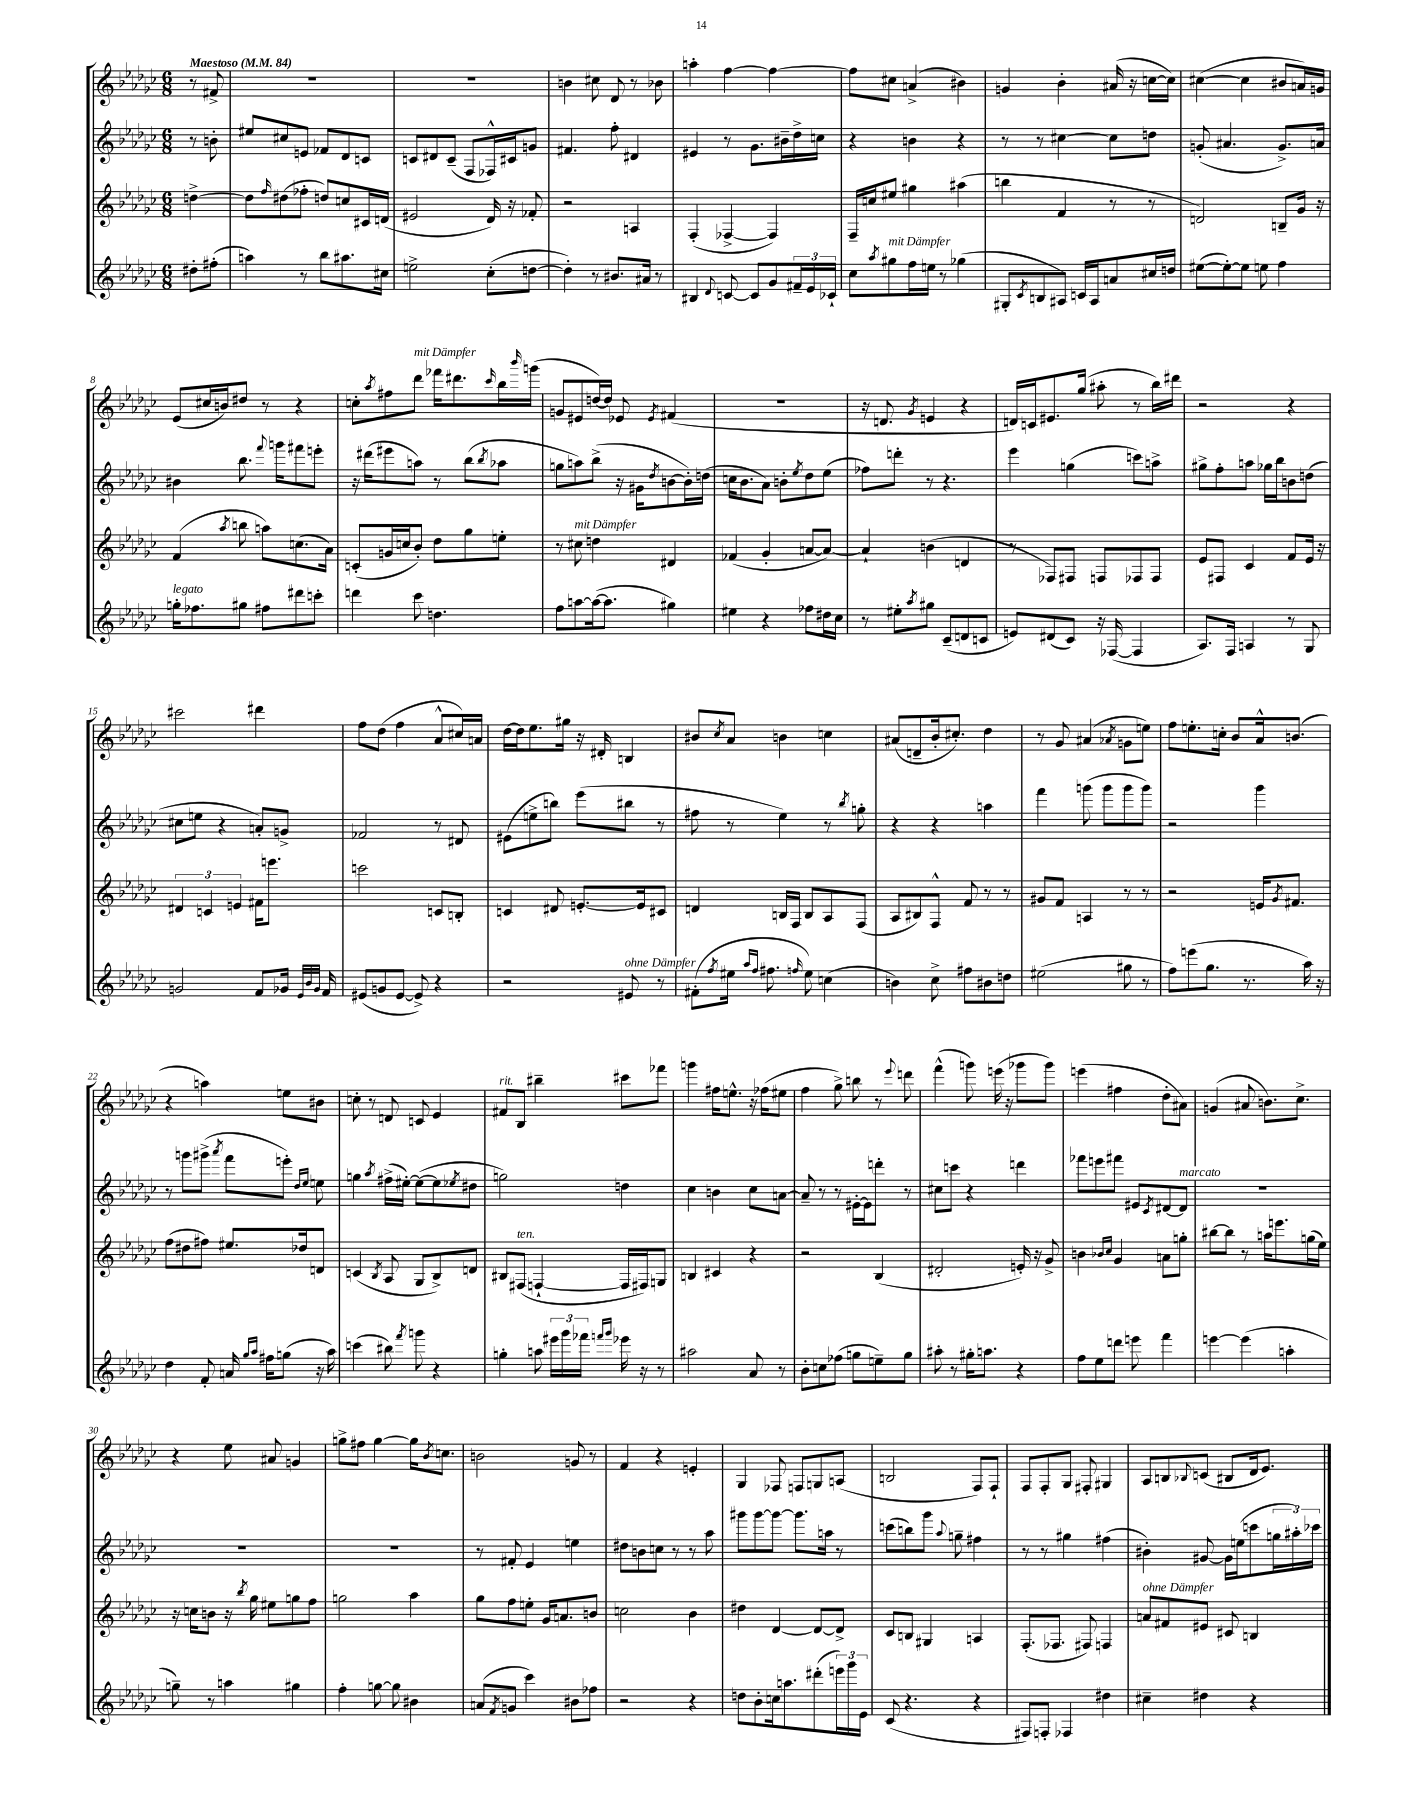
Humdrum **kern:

**kern	**kern	**kern	**kern
*staff4	*staff3	*staff2	*staff1
*clefG2	*clefG2	*clefG2	*clefG2
*k[b-e-a-d-g-c-]	*k[b-e-a-d-g-c-]	*k[b-e-a-d-g-c-]	*k[b-e-a-d-g-c-]
*M6/8	*M6/8	*M6/8	*M6/8
*MM84	*MM84	*MM84	*MM84
8dd#'	[4dd^	8r	8r
(8ff#'	.	8b'	8f#^
=	=	=	=
4aa)	8dd]	8ee#	2.r
.	16qqff	.	.
.	(8dd#	8cc#	.
8r	8ff-'	8e	.
8bb-	8dd)	8f-	.
8.aa#	8cc	8d-	.
.	16c#	8c	.
16cc#	(16d	.	.
=	=	=	=
2ee^	2e#	8c	2.r
.	.	8d#	.
.	.	(8c~	.
.	.	8F	.
(8cc-'	16d-)	16F-^^)	.
.	16r	16c#	.
[8dd	8f-'	8g	.
=	=	=	=
4dd'])	2r	4.f#	4b
8r	.	.	8cc#
8.b#	.	8ff'	8d-
.	4A	4d#	8r
16a#	.	.	.
8r	.	.	8b-
=	=	=	=
4B#	(4F'	4e#	4aa'
8qqd-	.	.	.
[8c	[4F-^	8r	[4ff
8c]	.	8.g-	.
8g-	4F-])	.	4ff_
.	.	16b#~	.
24f#~	.	16dd-^	.
24e-	.	.	.
.	.	16cc	.
24c-`	.	.	.
=	=	=	=
8cc-	16F~	4r	8ff]
.	16cc	.	.
8qaa-	.	.	.
8gg#	8ee#	.	8cc#
16ff	4gg#	4b	(4a^
16ee	.	.	.
8r	.	.	.
(4gg-	(4aa#	4r	4b#)
=	=	=	=
8G#'	4bb	8r	4g
8qc-	.	.	.
8B	.	8r	.
8A#)	4f	[4cc#	4b-'
16c	.	.	.
16A#	.	.	.
8a	8r	8cc#]	(16a#
.	.	.	16r
16cc#	8r	8dd	[16cc
16dd	.	.	16cc])
=	=	=	=
([8ee#	2d)	(8g'	([4cc#
8ee#'_)	.	4.a#	.
8ee#]	.	.	4cc#]
8ee	.	.	.
4ff	8B~	8.g^)	8b#
.	16g-	.	16a)
.	16r	16a	16g
=	=	=	=
16gg'	(4f	4b#	(8e-
8.ff-	.	.	.
.	.	.	16cc#
.	.	.	16b)
.	8qaa-	.	.
8gg#	8bb	8.bb-	8dd#
8ff#	8aa)	.	8r
.	.	8qqfff	.
.	.	16ggg	.
8ddd#	(8.cc	8fff#	4r
8ccc'	.	8eee'	.
.	16a-)	.	.
=	=	=	=
4ddd	(8c'	16r	8cc'
.	.	(16ddd#	.
.	.	.	8qaa-
.	16g	8eee#	8ff#
.	16cc	.	.
8ccc-	8b-')	8aa)	8ddd-
4.dd	8dd-	8r	16fff-
.	.	.	8.ddd#
.	8gg-	(8bb-	.
.	.	8qbb-	16qqccc-
.	8ee'	8aa-	16bb-
.	.	.	16qqbbb-
.	.	.	(16ggg
=	=	=	=
8ff	8r	8gg	8g
[8aa	8cc#	8aa)	8e#
(16aa_	4dd	(8bb-^	[16dd)
8.aa]	.	.	16dd]
.	.	16r	8e-
.	.	16g#	.
.	.	8qdd-	8qe-
4gg#)	4d#	[8b	(4f#
.	.	16b'])	.
.	.	(16dd	.
=	=	=	=
4ee#	(4f-	16cc	2.r
.	.	8.b-	.
4r	4g-'	8a-)	.
.	.	8b'	.
.	.	8qee-	.
8ff-	[8a	8dd-	.
16dd#	8a_)	(8ee-	.
16cc-	.	.	.
=	=	=	=
8r	4a`]	8ff-)	16r
.	.	.	8.d
8ee#'	.	8ddd'	.
8qaa-	.	.	8qg-
8gg#	(4b	8r	4e
(8c-~	.	4.r	.
8d	4d	.	4r
8c	.	.	.
=	=	=	=
8e)	8r	4eee-	16d)
.	.	.	16c
(8d#	8F-)	.	8.e#
8c-)	8F#	(4gg	.
.	.	.	(16gg-
16r	8F	.	8aa#'
([16F-	.	.	.
4F-]	8F-	8ccc)	8r
.	8F-	8aa^	16bb-)
.	.	.	16ddd#
=	=	=	=
8.A-)	8e-	8gg#^	2r
.	8F#	8ff'	.
16F	.	.	.
4A	4c-	8aa	.
.	.	16gg-	.
.	.	16bb-	.
8r	8f	8b	4r
8G-	16e-	(8dd	.
.	16r	.	.
=	=	=	=
2g	6d#	8cc#	2ccc#
.	.	8ee	.
.	6c	.	.
.	.	4r	.
.	6e	.	.
8f	16f#	8a')	4ddd#
.	8.eee	.	.
16g-	.	8g^	.
32qqe-	.	.	.
32qqb-	.	.	.
32qqg-	.	.	.
16f	.	.	.
=	=	=	=
(8e#	2ccc	2f-	8ff
8g	.	.	(8dd-
[8e#	.	.	4ff
8e#^])	.	.	.
4r	8c	8r	8a-^^
.	8B'	8d#	16cc#)
.	.	.	16a
=	=	=	=
2r	4c	(8e#	[16dd-
.	.	.	16dd-]
.	.	8ee^	8.ee-
.	8d#	8bb)	.
.	.	.	16gg#
.	[8.e'	(8eee-	16r
.	.	.	16d#'
8e#	.	8bb#	4B
.	16e]	.	.
8r	8c#	8r	.
=	=	=	=
(8f#'	4d	8ff#	8b#
8qff	.	.	8qcc-
16ee#	.	8r	8a-
16qqaa-	.	.	.
16qqff	.	.	.
8.ff#	.	.	.
.	16B	4ee-)	4b
.	16F	.	.
16qqff	.	.	.
8ee#)	8B	.	.
(4cc	8A-	8r	4cc
.	.	8qbb-	.
.	(8F	8gg'	.
=	=	=	=
4b)	8A-	4r	(8a#
.	8B#)	.	8d~
8cc-^	8F^^	4r	16b-'
.	.	.	8.cc#')
8ff#	8f	.	.
8b#	8r	4aa	4dd-
8dd	8r	.	.
=	=	=	=
(2ee#	8g#	4fff	8r
.	8f	.	8g-
.	4A	(8ggg	(4a#
.	.	8ggg	.
.	.	.	8qa-
8gg#	8r	8ggg	8g
8r	8r	8ggg)	8ee)
=	=	=	=
8ff)	2r	2r	8ff
(8eee	.	.	8.ee'
8.gg-	.	.	.
.	.	.	16cc'
.	.	.	8b-
8.r	.	.	.
.	16e	4ggg-	16a-^^
.	8qg-	.	.
.	8.f#	.	(8.b
16aa-)	.	.	.
16r	.	.	.
=	=	=	=
4dd-	(8ff	8r	4r
.	8dd#	8ggg	.
8f'	8ff#)	(8ggg#^	4aa)
.	.	8qaaa-	.
16a	8.ee#	8fff	.
16qqgg-	.	.	.
16qqaa-	.	.	.
16ff#	.	.	.
(8gg	.	8eee')	8ee
.	16dd-	.	.
.	.	16qqdd-	.
.	.	16qqee-	.
16r	8d	8ee	8b#
16aa-)	.	.	.
=	=	=	=
(4ccc	(4c	4gg	8cc'
.	.	.	8r
.	8qB-	8qaa-	.
8bb#)	8A-	(16ff#^	8d
.	.	[16ee#')	.
8qfff	.	.	.
8ggg	8G-	(8ee#_	8c
4r	8B-^)	8ee#]	4e-
.	.	8qee-	.
.	8d	8dd#	.
=	=	=	=
4gg'	8B#	2gg)	8f#
.	(8F#	.	8B-
8aa	[4F`	.	4bb#~
24eee#	.	.	.
24ggg-	.	.	.
24fff-	.	.	.
16qqfff	.	.	.
16qqggg-	.	.	.
16eee-	16F]	4dd	8ccc#
16r	16F#)	.	.
8r	8G	.	8fff-
=	=	=	=
2aa#	4B	4cc-	4ggg
.	4c#	4b	16ff#
.	.	.	8.ee^^
8a-	4r	8cc-	16r
.	.	.	(16ff-
8r	.	[8a	8ee#
=	=	=	=
8b-'	2r	8a~]	4ff
8cc	.	8r	.
(8ff-	.	8r	8gg-^)
8gg	.	[16e#'	8bb
.	.	16e#]	.
8ee~)	(4B-	8ddd'	8r
.	.	.	8qqeee-
8gg	.	8r	8ddd
=	=	=	=
8aa#'	2d#'	8cc#	(4fff^^
8r	.	8ccc	.
16gg#'	.	4r	8ggg)
8.aa	.	.	.
.	.	.	(16eee
.	.	.	16r
4r	16e')	4ddd	8ggg-
.	16r	.	.
.	8g-^	.	8ggg-)
=	=	=	=
8ff	4b	8fff-	(4eee
8ee-	.	8eee	.
.	16qqb-	.	.
.	16qqcc-	.	.
8ddd	4g-	8fff#	4ff#
8eee	.	8e#	.
.	.	8qc-	.
4fff	8a	[8d#	8dd-'
.	8gg'	8d#]	8a#)
=	=	=	=
[4eee	[8bb#	2.r	(4g
.	8bb#]	.	.
(4eee]	8r	.	8a#
.	16aa	.	8.b)
.	8.eee	.	.
4aa'	.	.	.
.	.	.	8.cc-^
.	(16gg	.	.
.	16ee-)	.	.
=	=	=	=
8gg~)	16r	2.r	4r
.	16cc	.	.
8r	8b	.	.
4aa	16r	.	8ee-
.	8qbb-	.	.
.	16gg-	.	.
.	8ee#	.	8a#
4gg#	8gg	.	4g
.	8ff	.	.
=	=	=	=
4ff'	2gg	2.r	8gg^
.	.	.	8ff#
[8gg	.	.	[4gg
8gg]	.	.	.
4b#	4aa-	.	16gg]
.	.	.	8qb-
.	.	.	8.cc
=	=	=	=
(8a	8gg-	8r	2b
8qf	.	.	.
8g	8ff	8f#'	.
4ccc-)	8ee'	4e-	.
.	16g-	.	.
.	8.a	.	.
8b#	.	4ee	8g
8ff-	8b	.	8r
=	=	=	=
2r	2cc	8dd#	4f
.	.	8b	.
.	.	8cc	4r
.	.	8r	.
4r	4b-	8r	4e'
.	.	8aa-	.
=	=	=	=
8dd	4dd#	8ggg#	4G-
8b-'	.	[8ggg#	.
16cc	[4d-	8ggg#_	8F-
8.aa	.	.	.
.	.	8.ggg#]	8F
(8ddd#'	8d-_	.	8G
.	.	16aa	.
24eee)	8d-^]	8r	(8A
24ggg-	.	.	.
24e-	.	.	.
=	=	=	=
(8c-	8c-	(8ccc	2B
4.r	8B	8bb)	.
.	4G#	8ggg-	.
.	.	8qqaa-	.
.	.	8gg~	.
4r	4A	4ff#	8F)
.	.	.	8F`
=	=	=	=
8F#)	(8.F'	8r	8F
8F'	.	8r	8F'
.	8.F-	.	.
4F-	.	4gg#	8G-
.	8F#)	.	8F#'
4dd#	4F	(4ff#	4G#
=	=	=	=
4cc#~	8a	4b#')	8A-
.	8f#	.	8B
.	.	.	8qqB-
4dd#	8e#	[8g#	(8c
.	8c#	16g#]	8B#
.	.	(16ee	.
4r	4B	8ccc	16d-
.	.	.	8.e-)
.	.	24gg	.
.	.	24aa#')	.
.	.	24ccc-	.
==	==	==	==
*-	*-	*-	*-
